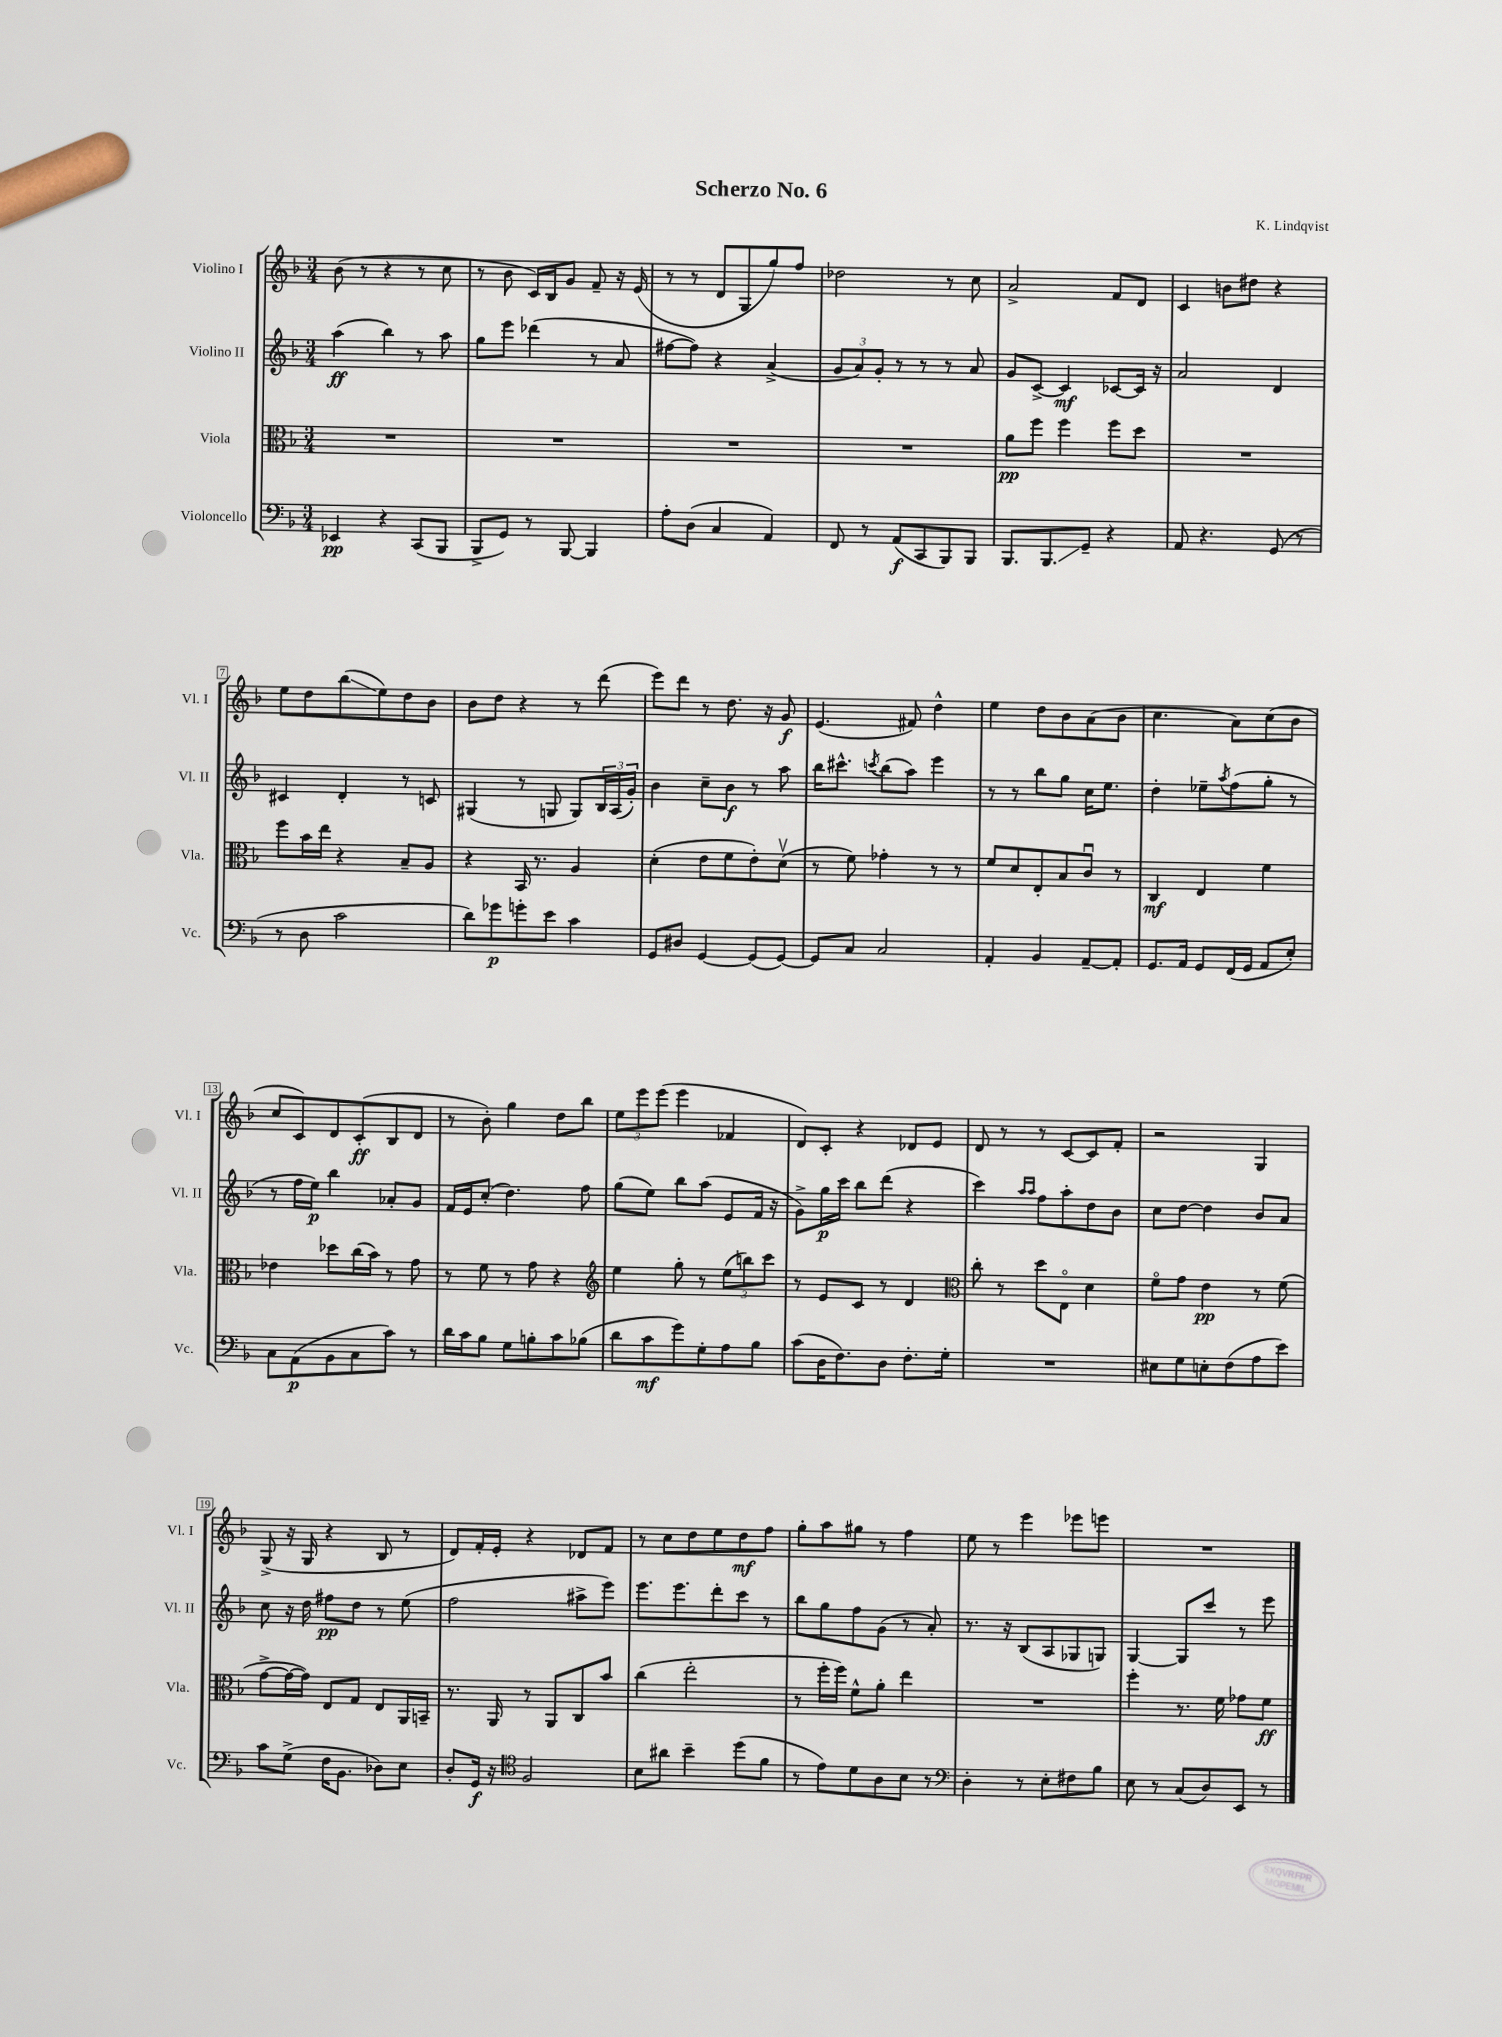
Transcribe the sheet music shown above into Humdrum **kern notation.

**kern	**kern	**kern	**kern
*staff4	*staff3	*staff2	*staff1
*clefF4	*clefC3	*clefG2	*clefG2
*k[b-]	*k[b-]	*k[b-]	*k[b-]
*M3/4	*M3/4	*M3/4	*M3/4
4EE-	2.r	(4aa	(8b-
.	.	.	8r
4r	.	4bb-)	4r
(8CC	.	8r	8r
8BBB-	.	8aa	8cc
=	=	=	=
8BBB-^	2.r	8gg	8r
8GG)	.	8eee	8b-
8r	.	(4ddd-	16c)
.	.	.	16B-
[8BBB-	.	.	8g
4BBB-]	.	8r	8f~
.	.	8a	16r
.	.	.	(16e
=	=	=	=
8A'	2.r	[8ff#	8r
(8D	.	8ff#])	8r
4C	.	4r	8d
.	.	.	8G
4AA)	.	(4a^	8gg)
.	.	.	8ff
=	=	=	=
8FF	2.r	12g	2dd-
.	.	12a)	.
8r	.	.	.
.	.	12g'	.
(8AA	.	8r	.
8CC	.	8r	.
8BBB-)	.	8r	8r
8BBB-	.	8a	8cc
=	=	=	=
8.BBB-	8a	8g	2a^
.	8ff	[8c^	.
8.BBB-	.	.	.
.	4ff	4c]	.
8GG~	.	.	.
4r	8ff	[8c-	8f
.	8dd	16c-]	8d
.	.	16r	.
=	=	=	=
8AA	2.r	2a	4c
4.r	.	.	.
.	.	.	8b
.	.	.	8dd#
(8GG	.	4d	4r
8r	.	.	.
=	=	=	=
8r	8ff	4c#	8ee
8D	16b-	.	8dd
.	16ee	.	.
2c	4r	4d'	(8bb-
.	.	.	8ee)
.	8B-~	8r	8dd
.	8A	8c	8b-
=	=	=	=
8d)	4r	(4G#	8b-
8g-	.	.	8dd
8g'	16BB-	8r	4r
.	8.r	.	.
8e	.	8G	.
4c	4A	8G)	8r
.	.	24B-	(8ddd
.	.	(24A	.
.	.	24g')	.
=	=	=	=
8GG	(4d'	4b-	8eee)
8D#	.	.	8ddd
[4GG	8e	8cc~	8r
.	8f	8b-	8.dd
(8GG]	8e')	8r	.
.	.	.	16r
[8GG)	(8dv	8aa	8g
=	=	=	=
8GG]	8r	16bb-	(4.e
.	.	8.ccc#^^	.
8C	8f)	.	.
.	.	8qccc	.
2C	4g-'	(8bb-	.
.	.	8aa)	8f#)
.	8r	4eee	4dd^^
.	8r	.	.
=	=	=	=
4AA'	8f	8r	4ee
.	8d	8r	.
4BB-	8E'	8bb-	8dd
.	8B-	8gg	8b-
[8AA~	8cu	16cc	(8a
.	.	8.ee	.
8AA']	8r	.	8b-
=	=	=	=
8.GG	4C	4dd'	4.cc
16AA	.	.	.
8GG	4E	8ee-~	.
.	.	8qaa	.
(16FF	.	(8ff	8a)
16GG	.	.	.
8AA	4f	8gg'	(8cc
8E')	.	8r	8b-
=	=	=	=
8C	4e-	8r	8cc
(8AA	.	16ff	8c)
.	.	16ee)	.
8BB-	8dd-	4bb-	8d
8C	(16cc	.	(8c'
.	16b-)	.	.
8c)	8r	8a-'	8B-
8r	8g	8g	8d
=	=	=	=
16d	8r	16f	8r
16c	.	16e	.
8B-	8f	(8cc'	8b-')
8G	8r	4.dd)	4gg
8B'	8g	.	.
8c	4r	.	8dd
(8B-	.	8ff	8bb-
=	=	=	=
*	*clefG2	*	*
8d	4ee	(8gg	12ee
.	.	.	12eee
8c	.	8ee)	.
.	.	.	(12eee
8g)	8gg'	8bb-	4eee
8G'	8r	(8aa	.
8A	(12ee	8e	4f-
.	12bb)	.	.
8B-	.	16f	.
.	12ccc	.	.
.	.	16r	.
=	=	=	=
(8c	8r	8g^)	8d)
16D	8e	16gg	8c'
8.F)	.	16ccc	.
.	8c	8bb-	4r
8D	8r	(8ddd	.
8.F'	4d	4r	8d-
.	.	.	8e
16G'	.	.	.
=	=	=	=
*	*clefC3	*	*
2.r	8cc'	4ccc)	8d
.	8r	.	8r
.	.	16qqaa	.
.	.	16qqaa	.
.	8dd	8ff	8r
.	8Eo	8aa'	[8c
.	4d	8dd	8c]
.	.	8b-	8f'
=	=	=	=
8E#	8fo	8cc	2r
8G	8g	[8dd	.
8E'	4e	4dd]	.
(8F	.	.	.
8A	8r	8b-	4G
8e)	(8f	8a	.
=	=	=	=
8c	[8g^	8cc	(8G^
(8G^	16g_	16r	16r
.	16g])	16dd	16G
16F	8E	8ff#	4r
8.BB-	.	.	.
.	8G	8dd	.
8D-)	8E	8r	8B-
8E	16AA	(8ee	8r
.	16BB~	.	.
=	=	=	=
8D'	8.r	2ff	8d)
16GG	.	.	16f'
16r	16AA	.	16e'
*clefC4	*	*	*
2F	8r	.	4r
.	8AA	.	.
.	8C	8aa#^	8d-
.	8b-	8eee)	8f
=	=	=	=
8B-	(4cc	8.eee	8r
8a#	.	.	8cc
.	.	8.eee	.
4b-~	2ee'	.	8dd
.	.	8ddd'	8ee
(8dd	.	8ccc	8dd
8f	.	8r	8ff
=	=	=	=
8r	8r	8bb-	8gg'
8e)	16ff'	8gg	8aa
.	16ff)	.	.
8d	8f^^	8ff	8gg#
8A	8a'	(8g	8r
8B-	4ee	8r	4ff
8r	.	8a')	.
=	=	=	=
*clefF4	*	*	*
4D'	2.r	8.r	8ee
.	.	.	8r
.	.	16r	.
8r	.	(8B-	4eee
8E'	.	8A	.
8F#	.	8G-	8eee-
8B-	.	8G)	8eee
=	=	=	=
8E	4ff'	[4G	2.r
8r	.	.	.
(8C	8.r	8G]	.
8D)	.	8ccc	.
.	16f	.	.
8EE	8g-	8r	.
8r	8f	8eee	.
==	==	==	==
*-	*-	*-	*-
